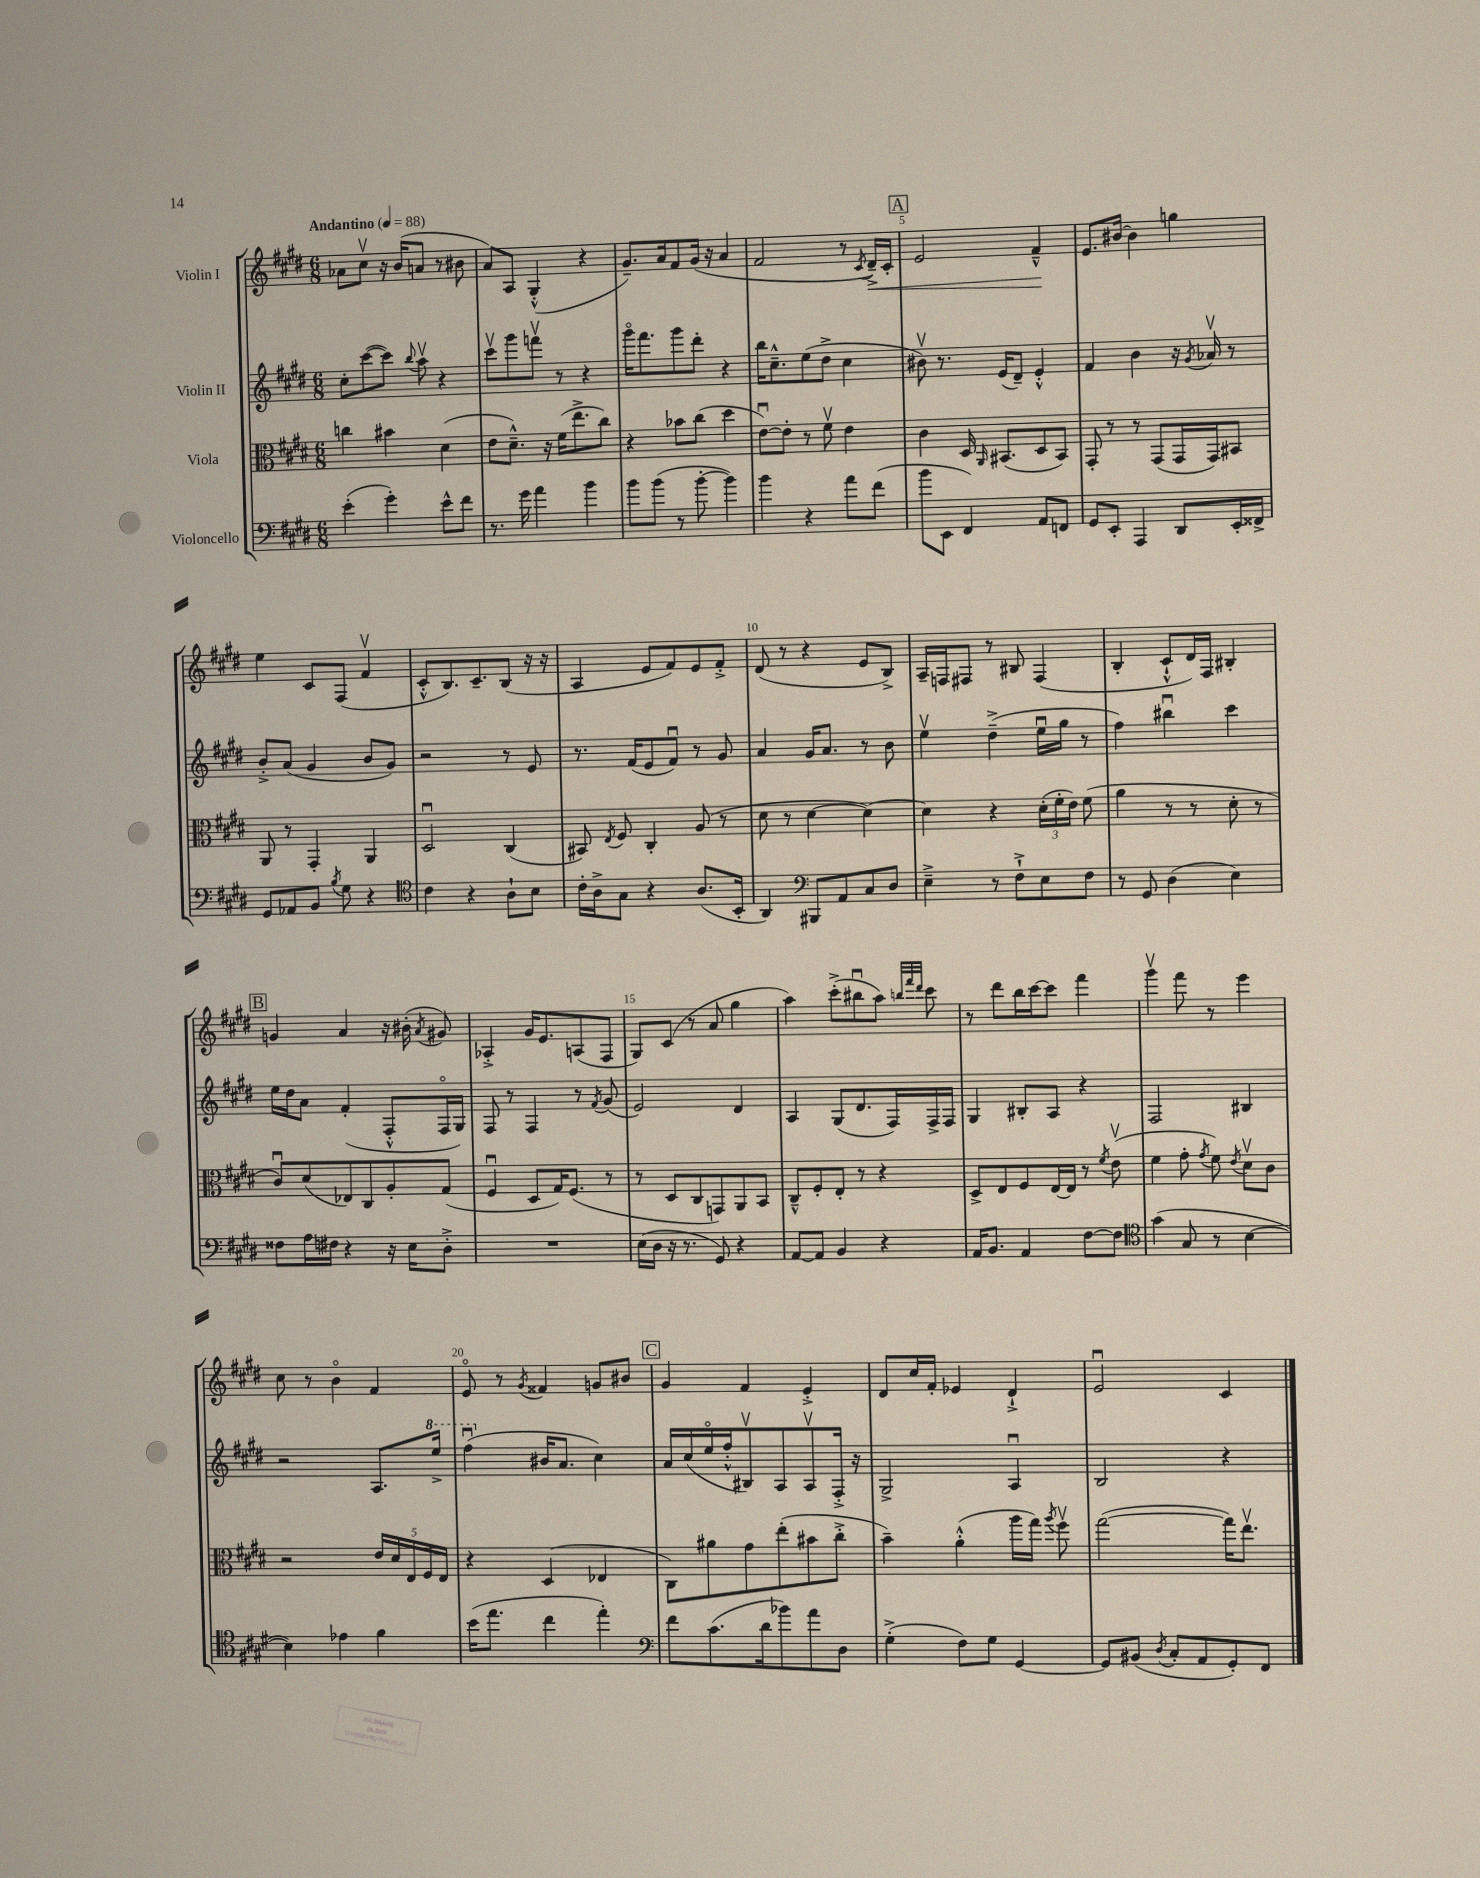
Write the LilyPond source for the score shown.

<<
\new StaffGroup <<
\new Staff = "s0" \with { instrumentName = "Violin I" } {
    \clef treble \key e \major \numericTimeSignature \time 6/8 \tempo "Andantino" 4 = 88
    \autoBeamOff aes'8[ cis''8]\upbow r16 b'16[( a'8] r8 bis'8 |
    a'8[) a8] gis4-.-^( r4 |
    gis'8.[--) a'16 fis'8 gis'16]( r16 a'4 |
    fis'2 r8 \acciaccatura { cis'8 } dis'16[--->\<) cis'16]-. |
    \mark \markup { \box "A" } e'2 fis'4---^\! |
    e'8.[ bis'16]~ bis'4 g''4 |
    e''4 cis'8[ fis8]( fis'4\upbow |
    cis'8[-.-^ b8.) cis'8.-- b8]( r16 r16 |
    a4 e'8[ fis'8) e'8 fis'8]-.-> |
    dis'8( r8 r4 e'8[ b8]->) |
    a16[-- f16 fis8] r8 bis8 fis4( |
    b4-. cis'8[-!-^ dis'16) fis16] bis4-. |
    \mark \markup { \box "B" } g'4 a'4 r16 bis'16-.( \acciaccatura { a'8 } gis'8) |
    aes4-.-> gis'16[ e'8. a8( fis8] |
    gis8[) cis'8]( r8 a'8 gis''4 |
    a''4) cis'''8[-.->( bis''8\downbow a''8]) \grace { b''32[ fis'''32 dis'''32] } cis'''8 |
    r8 dis'''8[ b''16 cis'''16~ cis'''8] fis'''4 |
    gis'''4\upbow fis'''8 r8 e'''4 |
    cis''8 r8 b'4\flageolet fis'4 |
    e'8\flageolet r8 \acciaccatura { gis'8 } fisis'4 g'8[ bis'8] |
    \mark \markup { \box "C" } gis'4 fis'4 e'4-.-> |
    dis'8[ cis''16 fis'16]-. ees'4 dis'4-!-> |
    e'2\downbow cis'4 \bar "|." |
}
\new Staff = "s1" \with { instrumentName = "Violin II" } {
    \clef treble \key e \major \numericTimeSignature \time 6/8
    \autoBeamOff cis''8[-. cis'''8~( cis'''8]) \appoggiatura { b''8 } a''8\upbow r4 |
    cis'''8[\upbow gis'''8 f'''8]\upbow r8 r4 |
    gis'''16[\flageolet fis'''8. gis'''8 dis'''8]-. r4 |
    b''16[ cis''8.---^ e''8( dis''8]-> cis''4 |
    \mark \markup { \box "A" } bis'8\upbow) r8. e'16[( dis'8]--) e'4-.-^ |
    fis'4 b'4 r16 \acciaccatura { gis'8 } aes'16\upbow r8 |
    b'8[-.-> a'8]( gis'4 b'8[ gis'8]) |
    r2 r8 e'8 |
    r8. fis'16[( e'8 fis'8]\downbow) r8 gis'8 |
    a'4 gis'16[ a'8.] r8 b'8 |
    e''4\upbow dis''4--->( e''16[\downbow gis''16] r8 |
    fis''4) bis''4\downbow cis'''4 |
    \mark \markup { \box "B" } e''16[ dis''16 a'8] fis'4-.( fis8[-.-^ fis16\flageolet gis16]) |
    fis8 r8 fis4 r8 \acciaccatura { fis'8 } gis'8( |
    e'2) dis'4 |
    a4 gis8[( dis'8. fis16) fis16-> fis16] |
    gis4 bis8[-. a8] r4 |
    fis2 bis4 |
    r2 a8.[ \ottava #1 e'''16]-> |
    fis'''4\downbow( \ottava #0 bis'16[ a'8.] cis''4) |
    \mark \markup { \box "C" } a'16[ cis''16( e''16\flageolet fis''16-.-^ bis8\upbow) a8 a8\upbow fis16]-.-> r16 |
    gis2-> a4\downbow |
    b2 r4 \bar "|." |
}
\new Staff = "s2" \with { instrumentName = "Viola" } {
    \clef alto \key e \major \numericTimeSignature \time 6/8
    \autoBeamOff c''4 bis'4 dis'4( |
    e'8[ dis'8.]---^) r16 fis'16[( e''8.-> cis''8]) |
    r4 bes'8[ cis''8]( dis''4 |
    e'8[~\downbow) e'8]-. r8 fis'8\upbow e'4 |
    \mark \markup { \box "A" } cis'4 dis16 \grace { a,16 } bis,8.[( dis8 bis,8]) |
    gis,8-. r8 r8 gis,8[( gis,16 gis,16) bis,8] |
    a,8 r8 gis,4-. a,4 |
    dis2\downbow cis4( |
    bis,8) \acciaccatura { e8 } fis8 cis4-. a8( r8 |
    dis'8 r8 dis'4~ dis'4~) |
    dis'4 r4 \tuplet 3/2 { dis'16[-.( fis'16-. e'16]) } fis'8( |
    a'4 r8 r8 dis'8-. r8 |
    \mark \markup { \box "B" } cis'8[\downbow) dis'8( ees8) cis8 a8-. gis8]( |
    fis4\downbow dis8[ gis16) fis8.]( r8 |
    r8 dis8[ cis8 g,8) a,8 b,8] |
    cis8[---^ fis8-. e8]-. r8 r4 |
    dis8[-> e8 fis8 e16~ e16] r8 \acciaccatura { fis'8 } e'8\upbow( |
    fis'4 gis'8-. \acciaccatura { gis'8 } fis'8) \acciaccatura { e'8 } dis'8[\upbow cis'8] |
    r2 \tuplet 5/4 { e'16[ dis'16 e16 fis16 e16] } |
    r4 dis4( ees4 |
    \mark \markup { \box "C" } cis8[) ais'8 gis'8 e''8-.( bis'8 cis''8]-.-> |
    b'4--) a'4-.-^( a''16[ gis''16]) \acciaccatura { a''8 } fis''8\upbow |
    gis''2~( gis''16[) e''8.]\upbow \bar "|." |
}
\new Staff = "s3" \with { instrumentName = "Violoncello" } {
    \clef bass \key e \major \numericTimeSignature \time 6/8
    \autoBeamOff e'4-.( gis'4-.) e'8[-^ fis'8] |
    r8. gis'16 a'4 b'4 |
    b'8[ b'8]( r8 b'8~-. b'4) |
    b'4 r4 a'8[ fis'8]( |
    \mark \markup { \box "A" } b'8[ e,8] fis,4) a,8[ f,8] |
    gis,8[ e,8]-. a,,4 dis,8[ e,16-. fisis,16]-> |
    gis,8[ aes,8 b,8] \acciaccatura { b8 } gis8 r4 |
    \clef tenor cis'4 r4 a8[-! b8] |
    cis'16[-. a16-> gis8] r4 a8.[( b,16]-. |
    a,4) \clef bass bis,,8[ a,8 cis8 dis8] |
    e4---> r8 fis8[-!-> e8 fis8] |
    r8 gis,8 dis4( e4) |
    \mark \markup { \box "B" } fisis8[ a16 fis16] r4 r16 e16[ dis8]-.-> |
    R2. |
    e16[( dis16] r16 r8. gis,8) r4 |
    a,8[~ a,8] b,4 r4 |
    a,16[ b,8.] a,4 fis8[~ fis8] |
    \clef tenor gis'4( gis8 r8 b4~ |
    b4) ees'4 fis'4 |
    b'16[( e''8.] cis''4 e''4-.) |
    \mark \markup { \box "C" } \clef bass fis'8[ cis'8.( dis'16 bes'8) a'8 dis8] |
    gis4-.->( fis8[) gis8] gis,4~ |
    gis,8[ bis,8]( \acciaccatura { dis8 } cis8[-. a,8 gis,8-.) fis,8] \bar "|." |
}
>>
>>
\layout { \context { \Score \override BarNumber.break-visibility = ##(#f #t #t) barNumberVisibility = #(every-nth-bar-number-visible 5) } }
